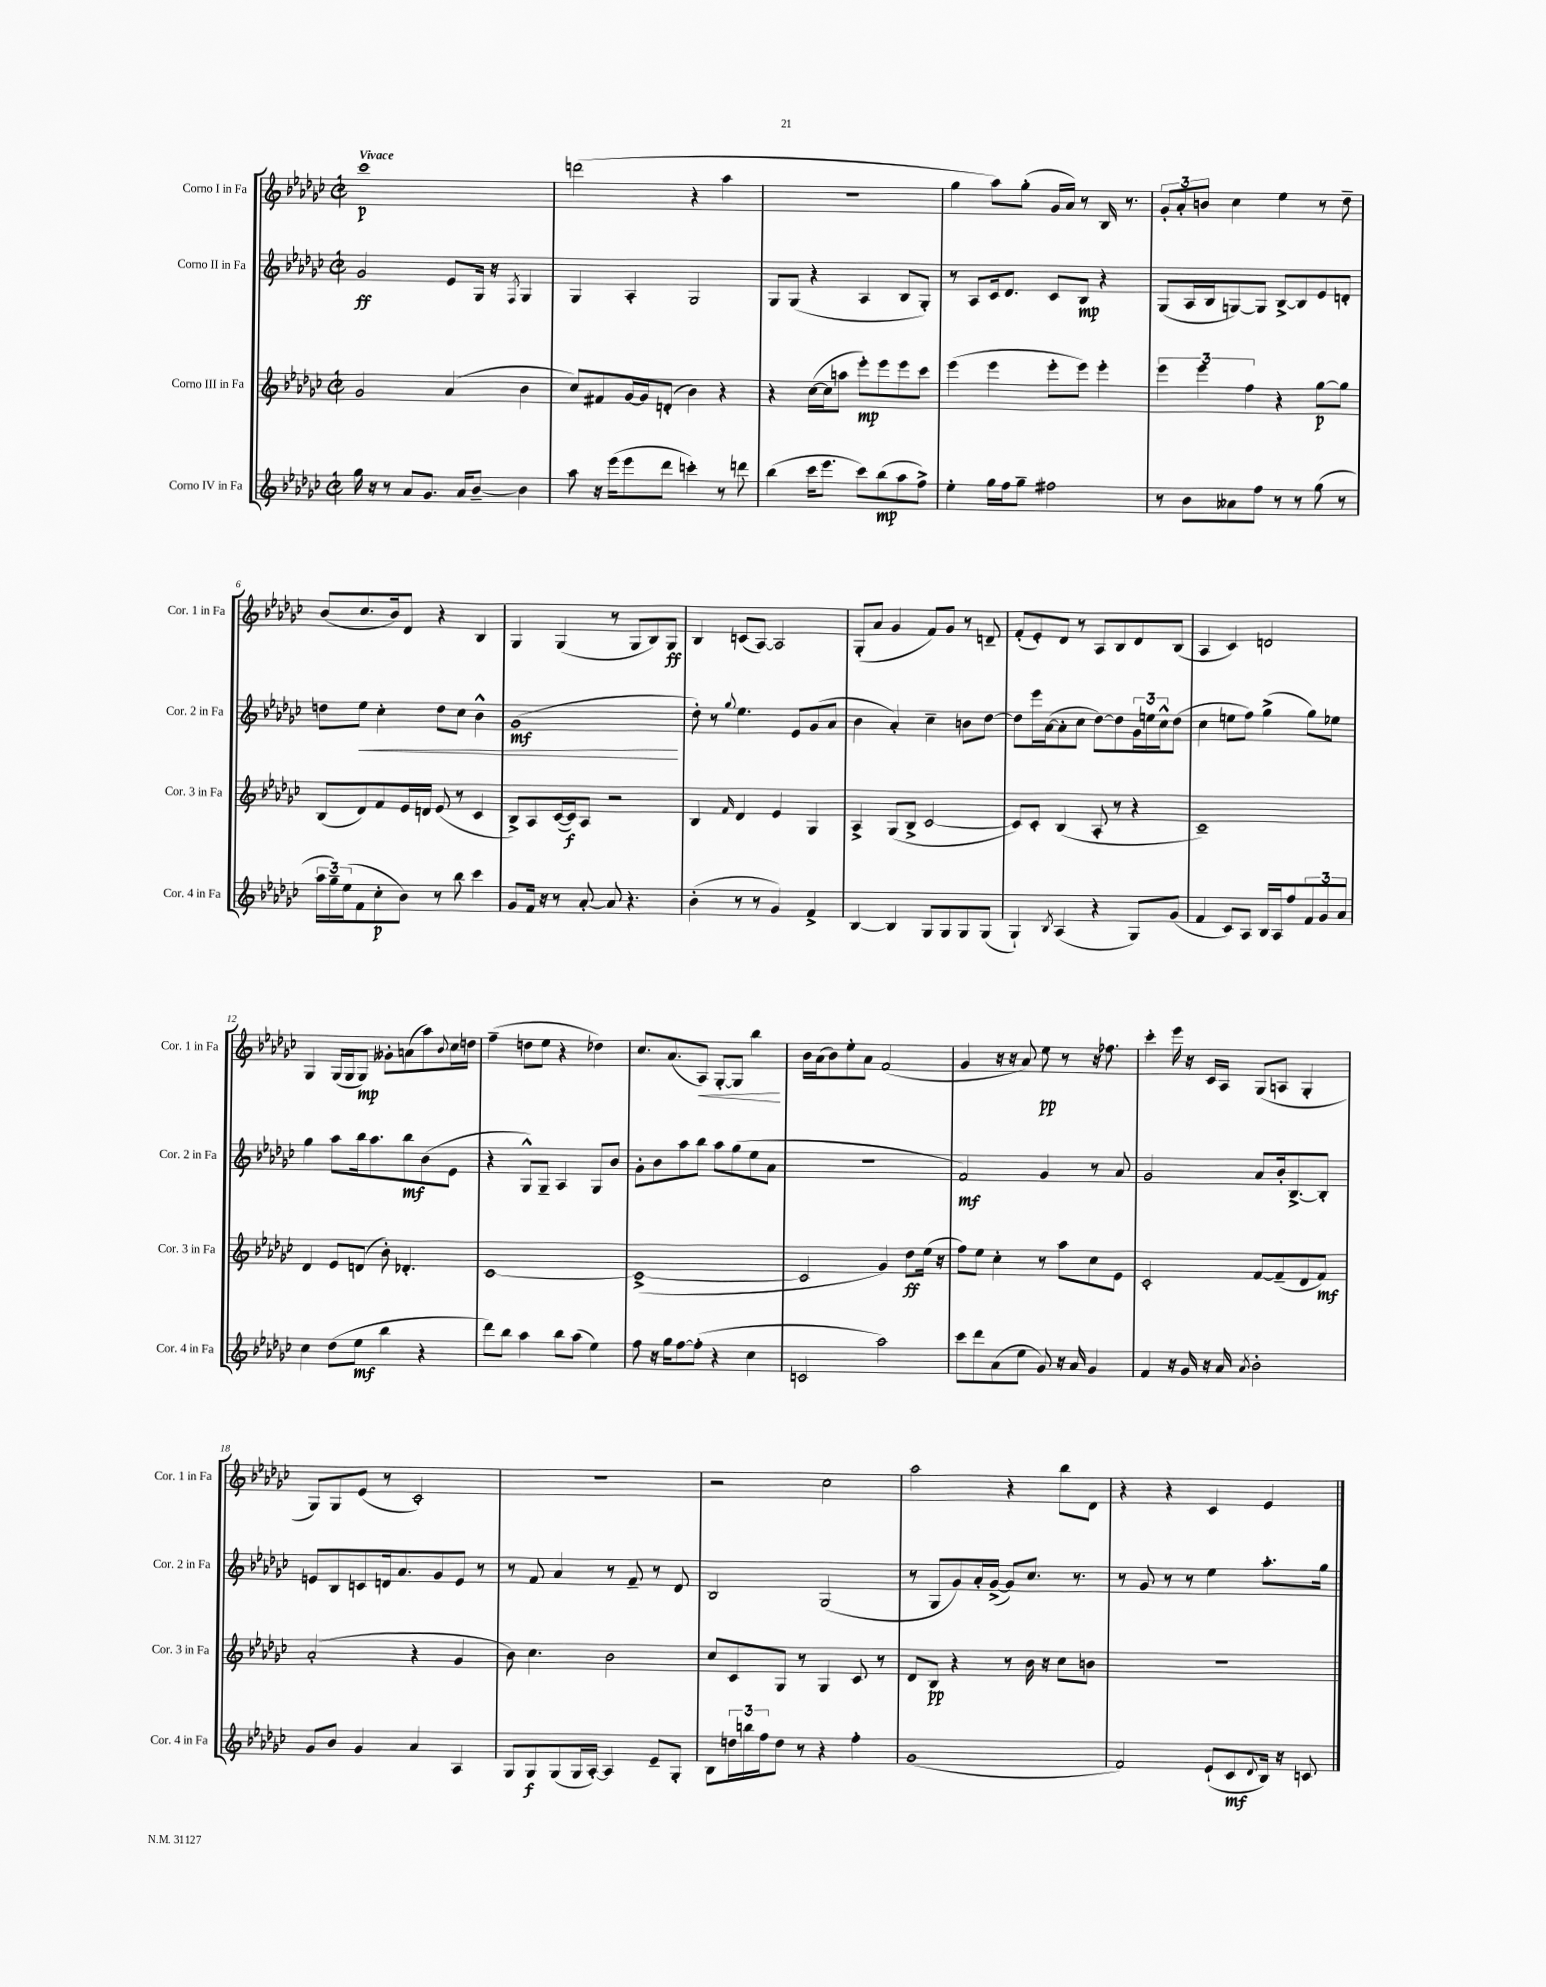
<<
\new StaffGroup <<
\new Staff = "s0" \with { instrumentName = "Corno I in Fa" shortInstrumentName = "Cor. 1 in Fa" } {
    \clef treble \key ges \major \defaultTimeSignature \time 2/2 \tempo "Vivace"
    ces'''1\p |
    d'''2( r4 aes''4 |
    R1 |
    ges''4 aes''8) ges''8-.( ges'16 aes'16) r8 bes16 r8. |
    \tuplet 3/2 { ges'8-. aes'8-. b'8 } ces''4 ees''4 r8 des''8-- |
    bes'8( ces''8. bes'16) des'8 r4 bes4 |
    ges4 ges4( r8 ges8 bes8) ges8\ff |
    bes4 c'8( aes8~) aes2 |
    ges8-.( aes'8 ges'4 f'8) ges'8 r8 d'8-- |
    f'8-.( ees'8-.) des'8 r8 aes8 bes8 des'8 bes8( |
    aes4 ces'4) d'2 |
    ges4 ges16( ges16 ges8\mp) geses'8-. a'8( aes''8) \appoggiatura { bes'8 } ces''16 d''16 |
    f''4--( d''8 ees''8 r4 des''4) |
    ces''8. aes'8.( aes8\<) ges8~-. ges8 bes''4\! |
    bes'16 aes'16( bes'8) ees''8-. aes'8 f'2( |
    ges'4 r16 r16 aes'8) ees''8\pp r8 r16 fes''8. |
    ces'''4-. ees'''16 r16 ces'16 aes16 ges8( a8 ges4-. |
    ges8) ges8 ees'8( r8 ces'2-.) |
    R1 |
    r2 ces''2 |
    aes''2 r4 bes''8 des'8 |
    r4 r4 ces'4 ees'4 \bar "|." |
}
\new Staff = "s1" \with { instrumentName = "Corno II in Fa" shortInstrumentName = "Cor. 2 in Fa" } {
    \clef treble \key ges \major \defaultTimeSignature \time 2/2
    ges'2\ff ees'8 ges16 r16 \acciaccatura { f8 } ges4 |
    ges4 aes4-. ges2 |
    ges8 ges8( r4 aes4 bes8 ges8-.) |
    r8 aes8 ces'16 des'8. ces'8 bes8\mp r4 |
    ges8( aes16 bes16 g8~) g8 bes8~-> bes8 ees'8 d'8-. |
    d''8 ees''8\< ces''4-. d''8 ces''8 bes'4-^ |
    ges'1\mf\!( |
    des''8-.) r8 \appoggiatura { ges''8 } ees''4. ees'8 ges'8( aes'8 |
    bes'4 aes'4-.) ces''4-- b'8 des''8~ |
    des''8 ees'''16 aes'16~( aes'8-. ces''8 des''8~) des''8 \tuplet 3/2 { ges'16 e''16 ces''16-^ } des''8( |
    ces''4 e''8 f''8) ges''4->( ges''8) ees''8 |
    ges''4 aes''8 bes''16 aes''8. bes''8\mf bes'8( ees'8 |
    r4 ges8-^) ges8-- aes4 ges8 bes'8 |
    ges'8-. bes'8 aes''8 bes''8 aes''8 ges''8( ees''8 aes'8 |
    R1 |
    f'2\mf) ges'4 r8 aes'8 |
    ges'2 aes'8 bes'16-. bes8.~-> bes8-. |
    e'8 bes8 c'8 d'16 aes'8. ges'8 e'8 r8 |
    r8 f'8 aes'4 r8 f'8-- r8 des'8 |
    bes2 ges2( |
    r8 ges8 ges'8) aes'16-. ges'16~->( ges'8) ces''8. r8. |
    r8 ges'8 r8 r8 ees''4 aes''8.-. ges''16 \bar "|." |
}
\new Staff = "s2" \with { instrumentName = "Corno III in Fa" shortInstrumentName = "Cor. 3 in Fa" } {
    \clef treble \key ges \major \defaultTimeSignature \time 2/2
    ges'2 aes'4( bes'4 |
    ces''8) fis'8 ges'16~ ges'16 d'8-.( bes'4) r4 |
    r4 ces''16~( ces''16 a''8 ees'''8-.\mp) ees'''8 ees'''8 ces'''8 |
    ees'''4( ees'''4 ees'''8-. ees'''8) ees'''4-. |
    \tuplet 3/2 { ees'''4 ees'''4 f''4 } r4 ges''8~\p ges''8 |
    bes8( des'8) f'8 ees'16 d'16 ees'8( r8 ces'4 |
    bes8->) aes8 ces'16~( ces'16\f) aes8 r2 |
    bes4 \grace { f'16 } des'4 ees'4 ges4 |
    aes4-> ges8( bes8-> ces'2~ |
    ces'8) ces'8-. bes4( aes8-. r8 r4 |
    ces'1--) |
    des'4 ees'8 d'8( bes'8-.) des'4.-. |
    ces'1~ |
    ces'1~->( |
    ces'2 ges'4) des''8\ff ees''16( r16 |
    f''8) ees''8 ces''4-. r8 aes''8 ces''8 ees'8 |
    ces'2-. f'8~ f'8--( des'8 f'8\mf) |
    aes'2-.( r4 ges'4 |
    bes'8) ces''4. bes'2 |
    ces''8 ces'8 ges8 r8 ges4 ces'8 r8 |
    des'8 bes8\pp r4 r8 bes'16 r16 ces''8 b'8 |
    R1 \bar "|." |
}
\new Staff = "s3" \with { instrumentName = "Corno IV in Fa" shortInstrumentName = "Cor. 4 in Fa" } {
    \clef treble \key ges \major \defaultTimeSignature \time 2/2
    ges''16 r16 r8 aes'8 ges'8. aes'16 bes'8~-- bes'4 |
    aes''8 r16 ees'''16( ees'''8 des'''8 c'''4-.) r8 d'''8 |
    bes''4( ces'''16 ees'''8. ces'''8) bes''8\mp( aes''8 f''8->) |
    ees''4-. ges''16 f''16 ges''8-- fis''2 |
    r8 bes'8 aeses'8 f''8 r8 r8 ges''8( r8 |
    \tuplet 3/2 { aes''16 ges''16--) ees''16( } f'8 ces''8-.\p bes'8) r8 bes''8 ces'''4 |
    ges'8 f'16 r16 r8 aes'8~-. aes'8 r4. |
    bes'4-.( r8 r8 ges'4) f'4-> |
    bes4~ bes4 ges8 ges8 ges8 ges8( |
    ges4-!) \acciaccatura { bes8 } aes4( r4 ges8) ges'8( |
    f'4 ces'8) aes8 bes16 aes16 f''8 \tuplet 3/2 { f'8 ges'8 aes'8 } |
    ces''4 des''8( ees''8\mf bes''4 r4 |
    des'''8) bes''8 aes''4 bes''8 aes''8( ees''4) |
    f''8 r16 ges''16 f''8~ f''8-.( r4 ces''4 |
    c'2 aes''2) |
    ces'''8 des'''8 aes'8( ees''8 ges'8) r16 aes'16 ges'4 |
    f'4 r16 ges'16 r16 aes'16 \acciaccatura { aes'8 } bes'2-. |
    ges'8 bes'8 ges'4 aes'4 aes4 |
    ges8 ges8\f ges8( ges16 aes16~-.) aes4 ees'8-- ges8-. |
    bes8 \tuplet 3/2 { d''16 b''16 f''16 } d''8 r8 r4 f''4-. |
    ges'1( |
    f'2) ees'8-!( ces'8\mf \appoggiatura { des'8 } bes16) r16 c'8 \bar "|." |
}
>>
>>
